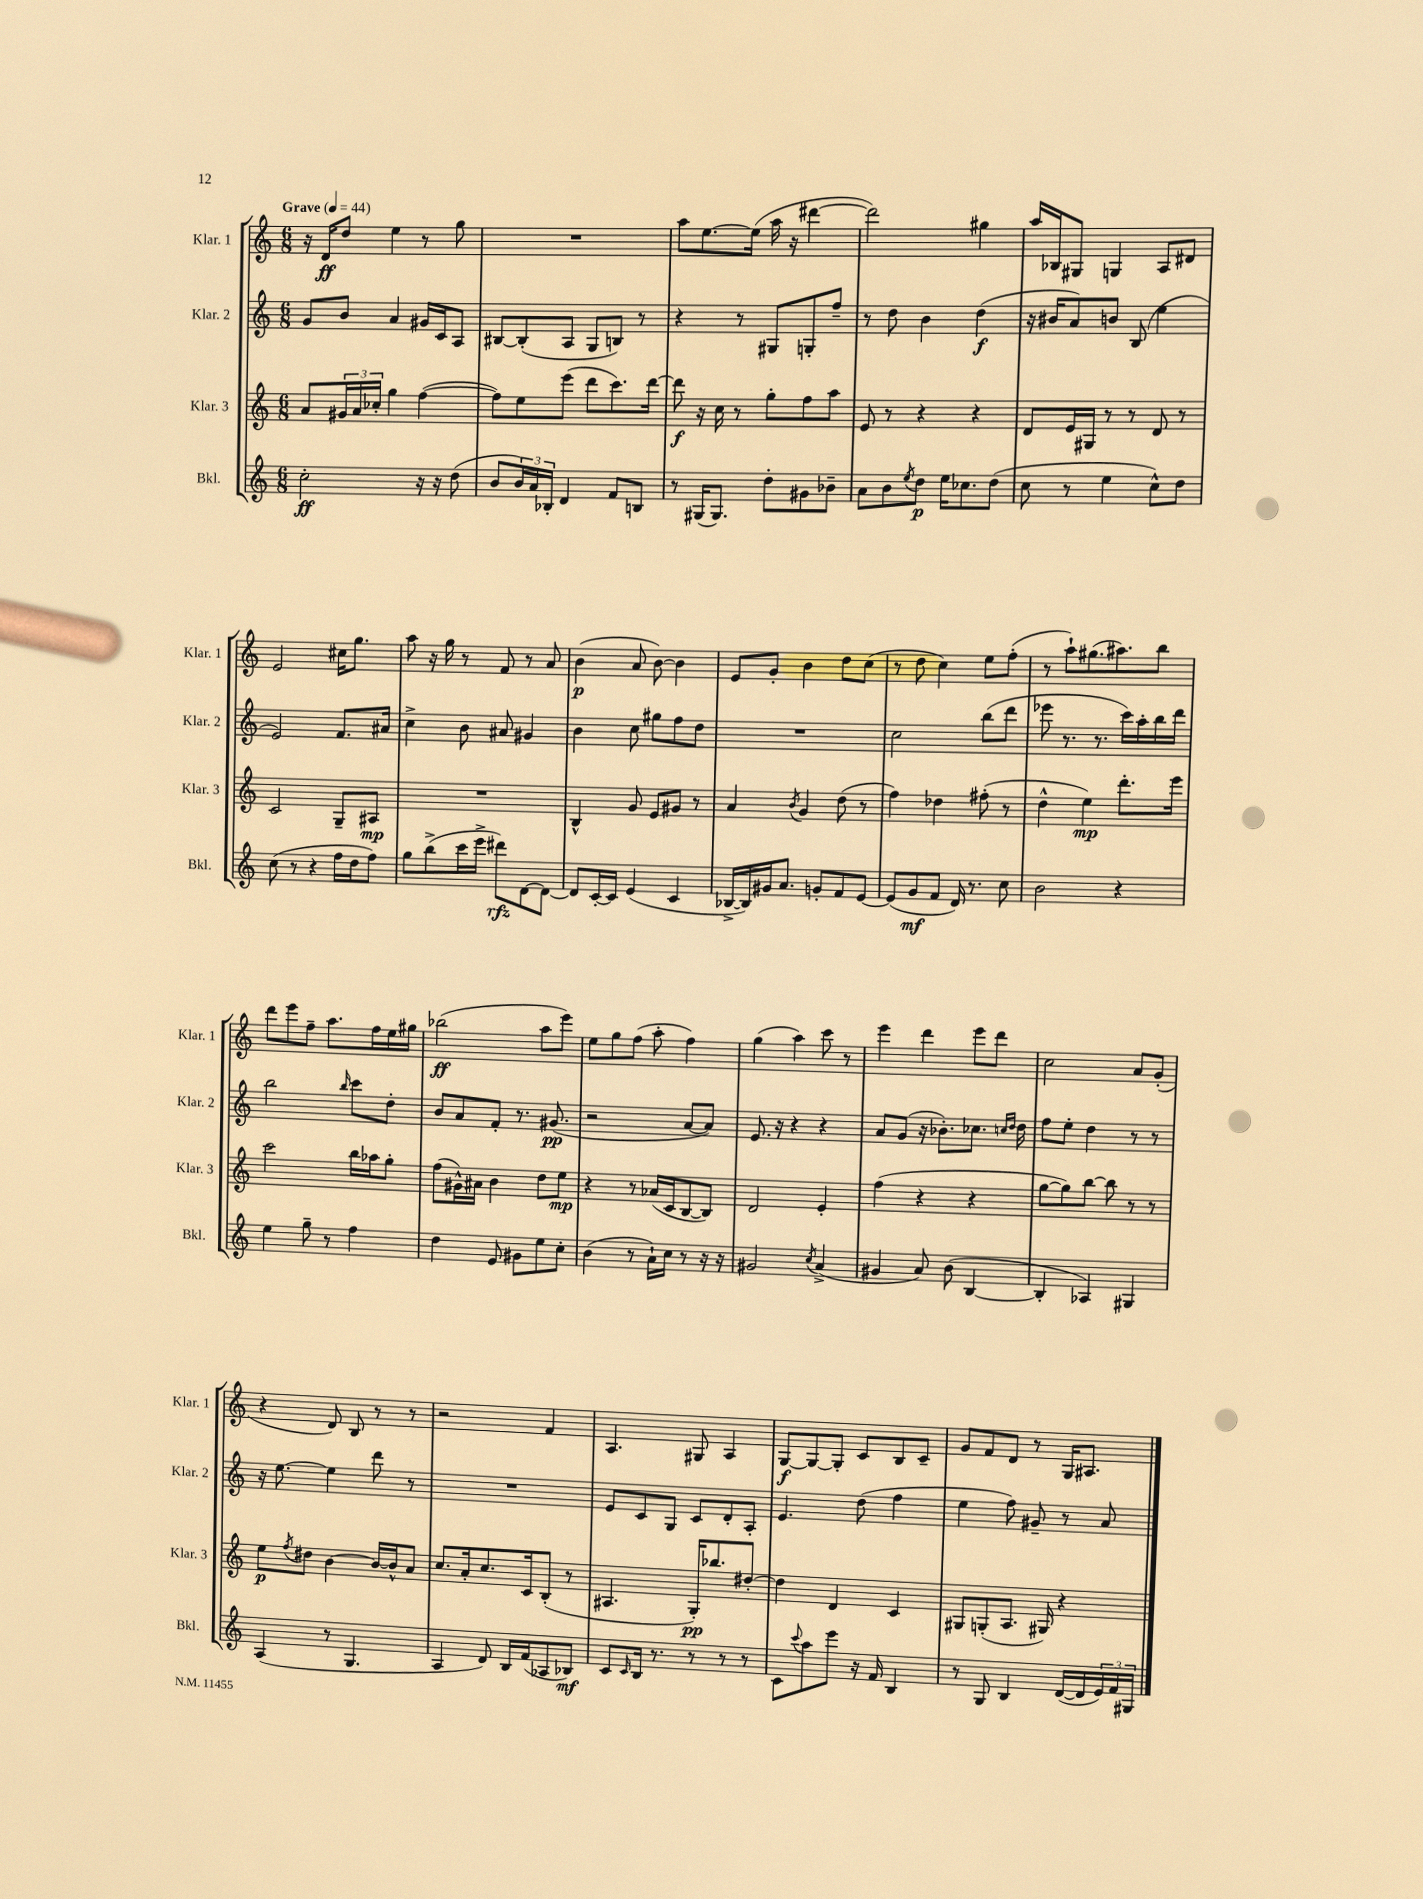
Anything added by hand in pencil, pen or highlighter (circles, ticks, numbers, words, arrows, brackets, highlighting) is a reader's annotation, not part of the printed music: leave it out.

**kern	**kern	**kern	**kern
*staff4	*staff3	*staff2	*staff1
*clefG2	*clefG2	*clefG2	*clefG2
*k[]	*k[]	*k[]	*k[]
*M6/8	*M6/8	*M6/8	*M6/8
*MM44	*MM44	*MM44	*MM44
2cc'	8a	8g	16r
.	.	.	16d
.	24g#	8b	8dd
.	24a	.	.
.	24cc-'	.	.
.	4gg	4a	4ee
16r	([4ff	16g#	8r
16r	.	16c	.
(8dd	.	8A	8gg
=	=	=	=
8b	8ff])	[8B#	2.r
24b)	8ee	(8B#']	.
24a	.	.	.
24B-'	.	.	.
4d	(8eee	8A	.
.	8ddd	8G	.
8f	8.ccc)	8B)	.
8B	.	8r	.
.	[16ddd	.	.
=	=	=	=
8r	8ddd]	4r	8aa
(16G#	16r	.	[8.ee
8.G#)	16cc	.	.
.	8r	8r	.
.	.	.	(16ee]
8dd'	8gg'	8G#	16aa
.	.	.	16r
8g#	8ff	8G'	[4ddd#
8b-~	8aa	8ff~	.
=	=	=	=
8a	8e	8r	2ddd#])
8b	8r	8dd	.
8qee	.	.	.
8dd	4r	4b	.
16ee	.	.	.
8.cc-	.	.	.
.	4r	(4dd	4gg#
(8dd	.	.	.
=	=	=	=
8cc	8d	16r	16aa
.	.	16b#	16B-
8r	16e	8a)	8G#
.	16G#	.	.
4ee	8r	8b	4G
.	8r	(8B	.
8cc^^)	8d	4ee	8A
8dd	8r	.	8d#
=	=	=	=
(8cc	2c	2e)	2e
8r	.	.	.
4r	.	.	.
16ff	8G~	8.f	16cc#
16dd	.	.	8.gg
8ff)	8A#	.	.
.	.	16a#	.
=	=	=	=
8gg	2.r	4cc^	8aa
(8bb^	.	.	16r
.	.	.	16gg
16ccc	.	8b	8r
16eee^	.	.	.
8ddd#)	.	8a#	8f
[8d	.	4g#	8r
8d_	.	.	8a
=	=	=	=
8d]	4B^^	4b	(4b
[16c'	.	.	.
16c]	.	.	.
(4e	8g	8cc	8a
.	8e	8gg#	[8b)
4c	8g#	8ff	4b]
.	8r	8dd	.
=	=	=	=
[16B-^	4a	2.r	8e
16B-])	.	.	.
16g#	.	.	8g'
8.a	.	.	.
.	8qb	.	.
.	4g	.	4b
8g'	.	.	.
8f	(8dd	.	8dd
[8e	8r	.	(8cc
=	=	=	=
(8e]	4ff)	2cc	8r
8g	.	.	8dd
8f	4dd-	.	4cc)
16d)	.	.	.
8.r	.	.	.
.	(8ff#'	(8bb	8ee
8cc	8r	8ddd	(8ff'
=	=	=	=
2b	4dd^^	8eee-	8r
.	.	8.r	8aa`)
.	4ee)	.	(8.gg#
.	.	8.r	.
.	.	.	8.aa#)
4r	8.ddd'	16ccc)	.
.	.	16aa'	.
.	.	16bb	8bb
.	16eee	16ddd	.
=	=	=	=
4ee	2ccc	2bb	8ddd
.	.	.	8eee
8gg~	.	.	8ff~
8r	.	.	8.aa
.	.	16qqbb	.
4ff	16bb	8ccc	.
.	16aa-	.	16ff
.	8gg'	8dd'	16ee
.	.	.	16gg#
=	=	=	=
4dd	(8ff	8b	(2bb-
.	16g#^^)	8a	.
.	16a#	.	.
8e	4b	8f'	.
8g#	.	8.r	.
8ee	8dd	.	8aa
.	.	(8.g#	.
8cc'	8ee	.	8eee)
=	=	=	=
(4b	4r	2r	8ee
.	.	.	8gg
8r	8r	.	(8ff
16a`)	(16a-	.	8aa'
16cc	16c	.	.
8r	[8B	[8a	4ff)
16r	8B])	8a])	.
16r	.	.	.
=	=	=	=
2g#	2d	8.e	(4gg
.	.	16r	.
.	.	4r	4aa)
8qcc	.	.	.
(4a^	4e'	4r	8ccc
.	.	.	8r
=	=	=	=
4g#	(4ff	8a	4eee
.	.	(8g	.
8a)	4r	16r	4ddd
.	.	8.b-')	.
(8b	.	.	.
[4B	4r	8.cc-	8eee
.	.	.	8ddd
.	.	16qqcc	.
.	.	16qqdd	.
.	.	16dd	.
=	=	=	=
4B']	[8gg	8ff	2cc
.	8gg])	8ee'	.
4A-)	[8bb	4dd	.
.	8bb]	.	.
4G#	8r	8r	8a
.	8r	8r	(8g'
=	=	=	=
(4A	8ee	16r	4r
.	.	[8.ee	.
.	8qff	.	.
.	8dd#	.	.
8r	[4b	4ee]	8d)
4.G	.	.	8B
.	16b_	8ddd	8r
.	16b^^]	.	.
.	8a	8r	8r
=	=	=	=
4A	8.cc	2.r	2r
.	16a'	.	.
8d)	8.cc	.	.
16B	.	.	.
(16f	16c	.	.
8A-	(8B'	.	4f
8B-)	8r	.	.
=	=	=	=
8c	4.A#	8e	4.A
16qqc	.	.	.
16B	.	8c	.
8.r	.	.	.
.	.	8G	.
8r	16G')	8c	8G#
.	8.bb-	.	.
8r	.	8d'	4A
8r	[8dd#'	8A'	.
=	=	=	=
8c	4dd#]	4.e	[8G
8qqccc	.	.	.
8aa	.	.	8G_
8eee	4d	.	8G']
16r	.	(8dd	8c
16f	.	.	.
4B	4c	4ff	8B
.	.	.	8c~
=	=	=	=
8r	8G#	4ee	8g
8G	(8G'	.	8f
4B	8.A	8ff)	8d
.	.	8g#~	8r
.	16G#)	.	.
([16d	4r	8r	16G
16d]	.	.	8.A#
24e)	.	8a	.
24f	.	.	.
24G#	.	.	.
==	==	==	==
*-	*-	*-	*-
